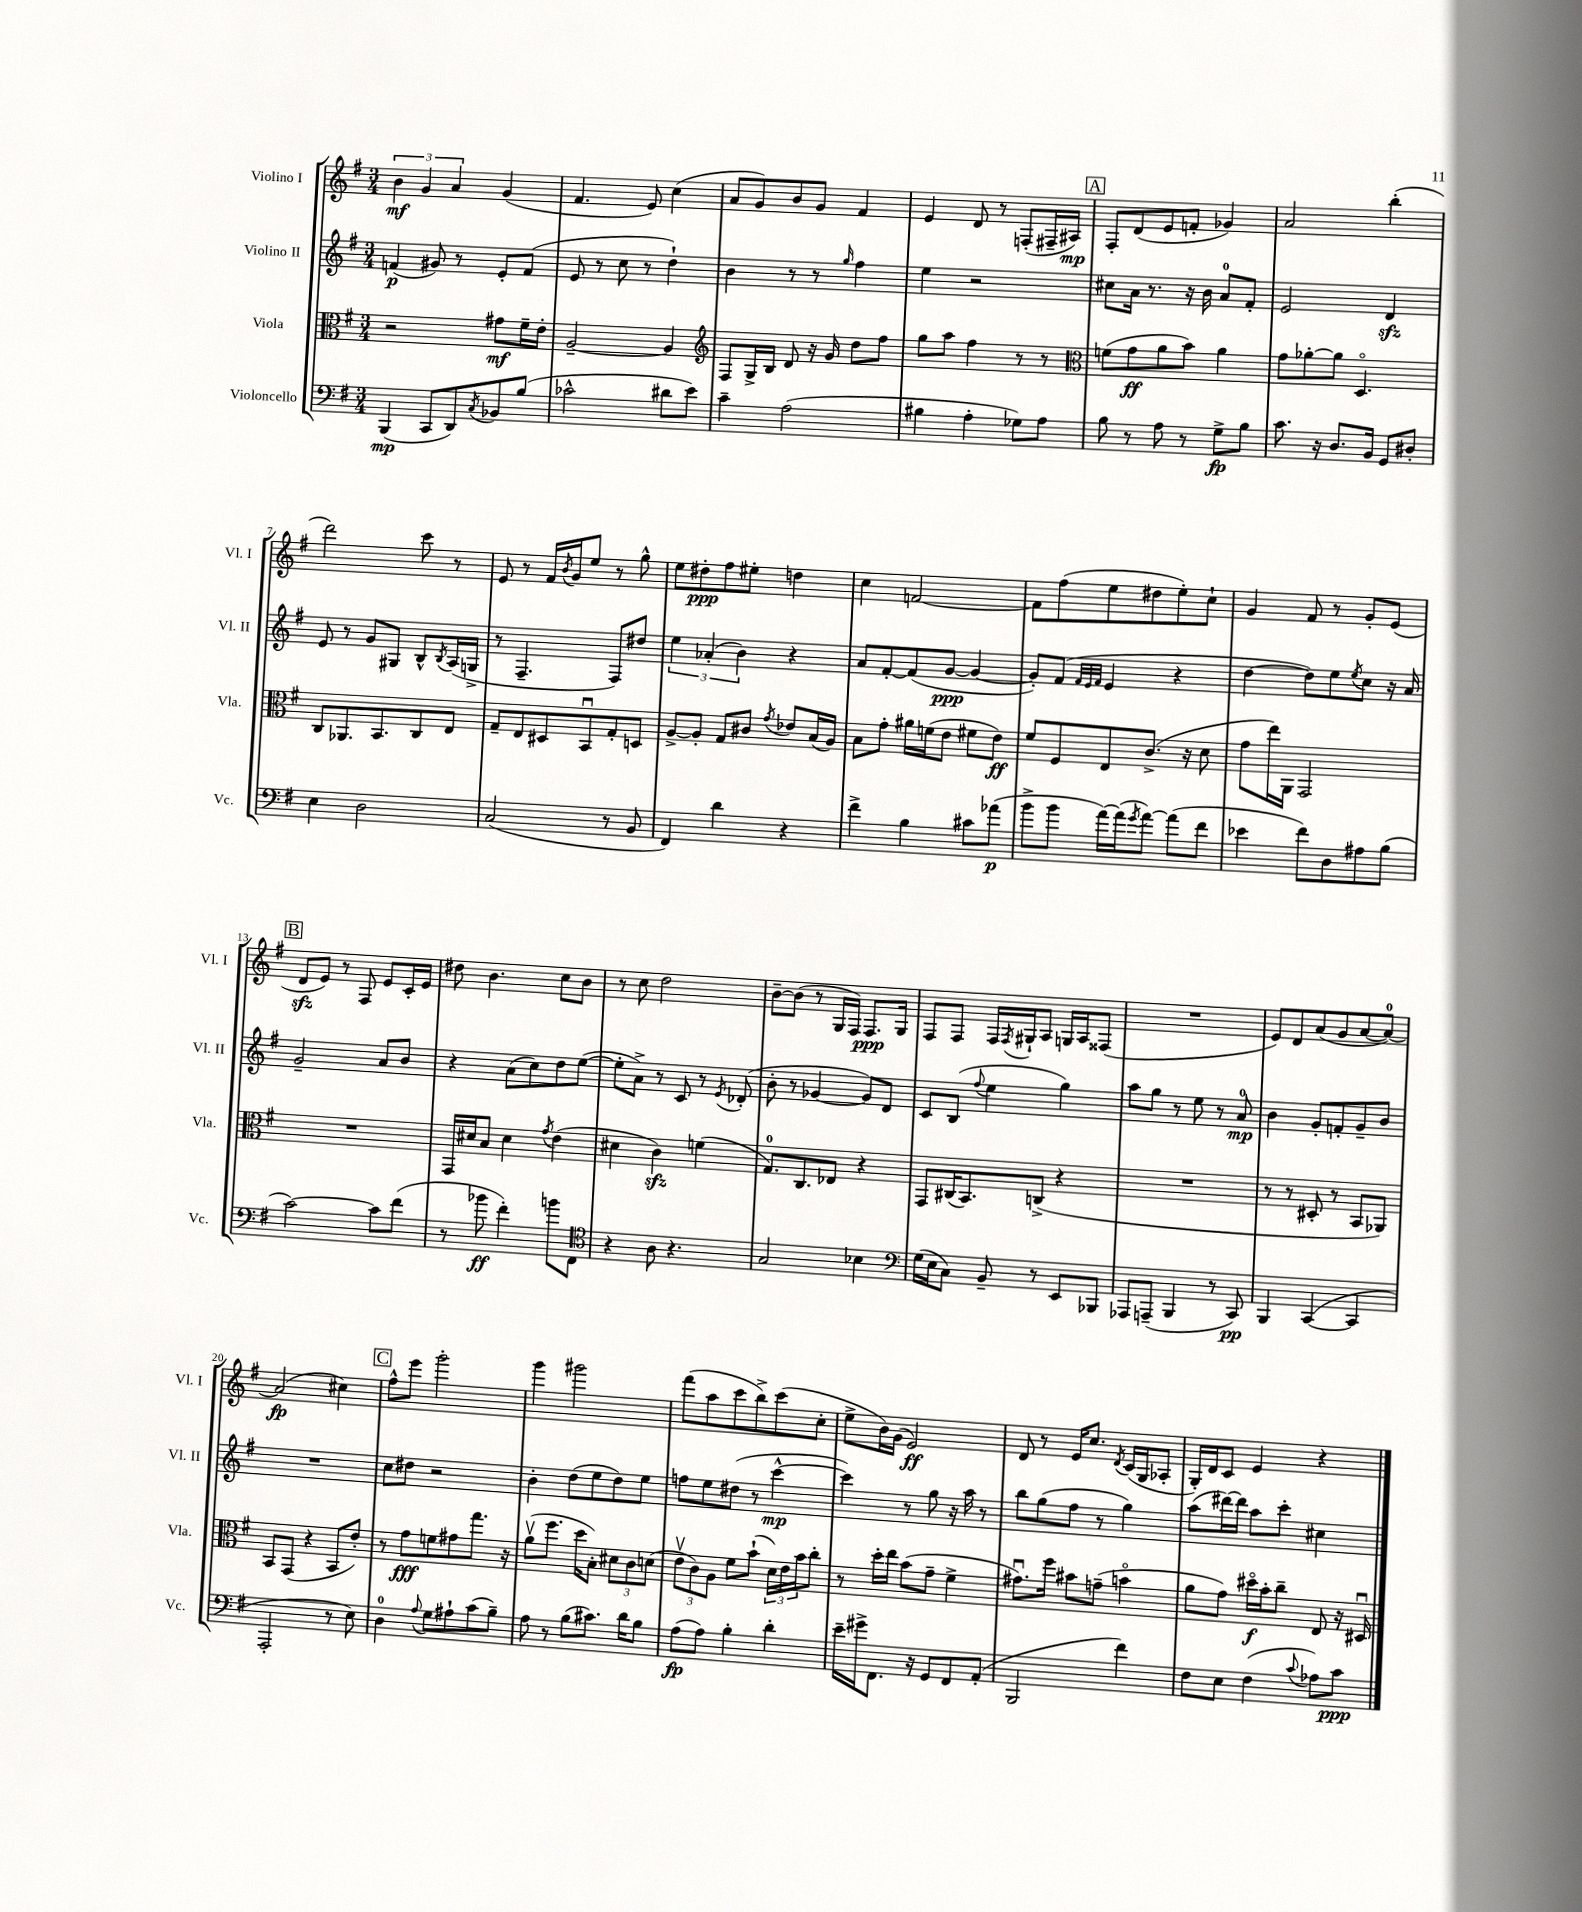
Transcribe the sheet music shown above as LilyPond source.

<<
\new StaffGroup <<
\new Staff = "s0" \with { instrumentName = "Violino I" shortInstrumentName = "Vl. I" } {
    \clef treble \key g \major \numericTimeSignature \time 3/4
    \tuplet 3/2 { b'4\mf g'4 a'4 } g'4( |
    fis'4. e'8) c''4( |
    a'8 g'8) b'8 g'8 fis'4 |
    e'4 d'8 r8 f8-.( fis16-- ais16\mp) |
    \mark \markup { \box "A" } fis8-. d'8( e'8 f'8-. ges'4) |
    a'2 b''4-.( |
    d'''2) c'''8 r8 |
    e'8 r8 fis'16 \acciaccatura { b'8 } g'16 e''8 r8 g''8-^ |
    e''8 dis''8-.\ppp fis''8 eis''8-. d''4 |
    c''4 f'2~ |
    f'8 fis''8( e''8 dis''8 e''8-.) c''8-! |
    g'4 fis'8 r8 g'8-. e'8( |
    \mark \markup { \box "B" } d'8\sfz e'8) r8 fis8 e'8 c'16-. e'16 |
    dis''8 b'4. c''8 b'8 |
    r8 c''8 d''2 |
    b'8~-- b'8( r8 g16 fis16) fis8.\ppp g16 |
    fis8 fis8 fis16 \acciaccatura { fis8 } gis16-! a8 g16 a16 fisis8( |
    R2. |
    e'8) d'8 a'8( g'8 a'8~ a'8-0~) |
    a'2\fp( cis''4) |
    \mark \markup { \box "C" } fis''8-^ e'''8 g'''2-. |
    g'''4 gis'''2 |
    fis'''8( a''8 c'''8 b''8->) c'''8( c''8-. |
    e''8-> b'16) g'16( e'2\ff) |
    d'8 r8 e'16 c''8. \acciaccatura { d'8 } c'16( g16 aes8-. |
    g16-.) d'16 c'8 e'4 r4 \bar "|." |
}
\new Staff = "s1" \with { instrumentName = "Violino II" shortInstrumentName = "Vl. II" } {
    \clef treble \key g \major \numericTimeSignature \time 3/4
    f'4\p( gis'8) r8 e'8-. f'8( |
    e'8 r8 c''8 r8 d''4-!) |
    b'4 r8 r8 \grace { g''16 } fis''4 |
    e''4 r2 |
    \mark \markup { \box "A" } cis''8 a'16 r8. r16 b'16 a'8-0 fis'8-. |
    e'2 d'4\sfz |
    e'8 r8 g'8 gis8 b8-^ \acciaccatura { b8 } a16( g16-> |
    r8 fis4.-- fis8) dis''8 |
    \tuplet 3/2 { e''4 aes'4-.( b'4) } r4 |
    a'8 fis'8~-. fis'8( g'8~\ppp g'4~ |
    g'8-.) fis'8( \grace { fis'32 e'32 fis'32 } e'4 r4 |
    d''4~ d''8) e''8 \acciaccatura { e''8 } c''8 r16 a'16 |
    \mark \markup { \box "B" } g'2-- a'8 b'8 |
    r4 a'8( c''8) d''8 e''8~( |
    e''8-. a'8->) r8 c'8 r8 \acciaccatura { e'8 } des'8-.( |
    b'8-. r8 ges'4~ ges'8) d'8 |
    c'8 b8( \appoggiatura { fis''8 } e''4 g''4) |
    a''8 g''8 r8 e''8 r8 a'8-0\mp |
    b'4 g'8-. f'8-. g'8-- b'8 |
    R2. |
    \mark \markup { \box "C" } c''8 dis''8 r2 |
    b'4-. d''8( e''8 d''8) e''8 |
    f''8 e''8 dis''8( r8 c'''4~-^\mp |
    c'''4) r8 g''8 r16 a''16 r8 |
    b''8 g''8( fis''8 r8 g''4) |
    a''8( dis'''16~) dis'''16 a''8 c'''8-. cis''4 \bar "|." |
}
\new Staff = "s2" \with { instrumentName = "Viola" shortInstrumentName = "Vla." } {
    \clef alto \key g \major \numericTimeSignature \time 3/4
    r2 gis'8\mf fis'16-- e'16-. |
    a2~-- a4 |
    \clef treble fis8 g16-> b16 d'8 r16 g'16 d''8 fis''8 |
    g''8 a''8 fis''4 r8 r8 |
    \mark \markup { \box "A" } \clef alto f'8( g'8\ff a'8 b'8) a'4 |
    g'8 aes'8~-. aes'8 d4.\flageolet |
    c8 aes,8. b,8. c8 e8 |
    g8-- e8 dis8 b,8\downbow g8-. d8 |
    a8~-> a8-. g8 cis'8 \acciaccatura { g'8 } ees'8 b16( a16) |
    b8 g'8-. ais'16 f'16( e'8 fis'8 e'8\ff) |
    fis'8 fis8 e8 c'8.->( r16 d'8 |
    g'8 e''16) a,16 g,2 |
    \mark \markup { \box "B" } R2. |
    g,16 dis'16 b8 dis'4 \acciaccatura { g'8 } e'4( |
    dis'4 c'4\sfz) f'4( |
    g8.-0) c8. ees8 r4 |
    g,8 cis16( b,8.) c8->( r4 |
    R2. |
    r8 r8 dis8-. r8 b,8 aes,8) |
    b,8 g,8( r4 b,8 e'8-.) |
    \mark \markup { \box "C" } r8 g'8\fff f'8 gis'8 g''8. r16 |
    a'8\upbow( fis''8. d''16 b8-.) \tuplet 3/2 { dis'8 c'8 d'8( } |
    \tuplet 3/2 { e'8\upbow c'8) a8 } fis'8 b'8-!( \tuplet 3/2 { d'16) e'16 b'16 } c''8-. |
    r8 d''16-. e''16 b'8( g'8-- fis'4-> |
    gis'8.\downbow) fis''16 bis'8 g'8--( b'4\flageolet |
    a'8 g'8) dis''16\flageolet\f b'16-. c''8-- e8 r16 dis16\downbow \bar "|." |
}
\new Staff = "s3" \with { instrumentName = "Violoncello" shortInstrumentName = "Vc." } {
    \clef bass \key g \major \numericTimeSignature \time 3/4
    b,,4\mp( c,8 d,8) \acciaccatura { c8 } bes,8 b8( |
    ces'2-^ dis'8 e'8) |
    c'4-- a2( |
    bis4 a4-. ges8) a8 |
    \mark \markup { \box "A" } b8 r8 a8 r8 g8->\fp b8 |
    c'8. r16 d8. b,16 g,8 dis8-. |
    e4 d2 |
    c2( r8 b,8 |
    fis,4) d'4 r4 |
    fis'4-> b4 cis'8 aes'8\p( |
    b'8-> b'8 a'16~) a'16( \acciaccatura { g'8 } a'8~) a'8( fis'8 |
    ees'4 fis'8) d8 ais8 b8( |
    \mark \markup { \box "B" } c'2~) c'8 fis'8( |
    r8 bes'8\ff fis'4-.) b'8 fis,8 |
    \clef tenor r4 a8 r4. |
    g2 bes4 |
    \clef bass g16( e16 c8) b,8-- r8 e,8 bes,,8 |
    aes,,8 a,,8--( b,,4 r8 c,8\pp) |
    b,,4 c,4~( c,4 |
    a,,2-. r8 e8) |
    \mark \markup { \box "C" } d4-0 \appoggiatura { a8 } g8 ais8-! c'8( b8--) |
    a8 r8 b8( cis'8.) d'16 b8 |
    a8\fp( a8) b4-. d'4-. |
    e'16-- gis'16-> fis,8. r16 g,8 fis,8 a,8-.( |
    b,,2 fis'4) |
    fis8 e8 fis4( \appoggiatura { c'8 } aes8) c'8\ppp \bar "|." |
}
>>
>>
